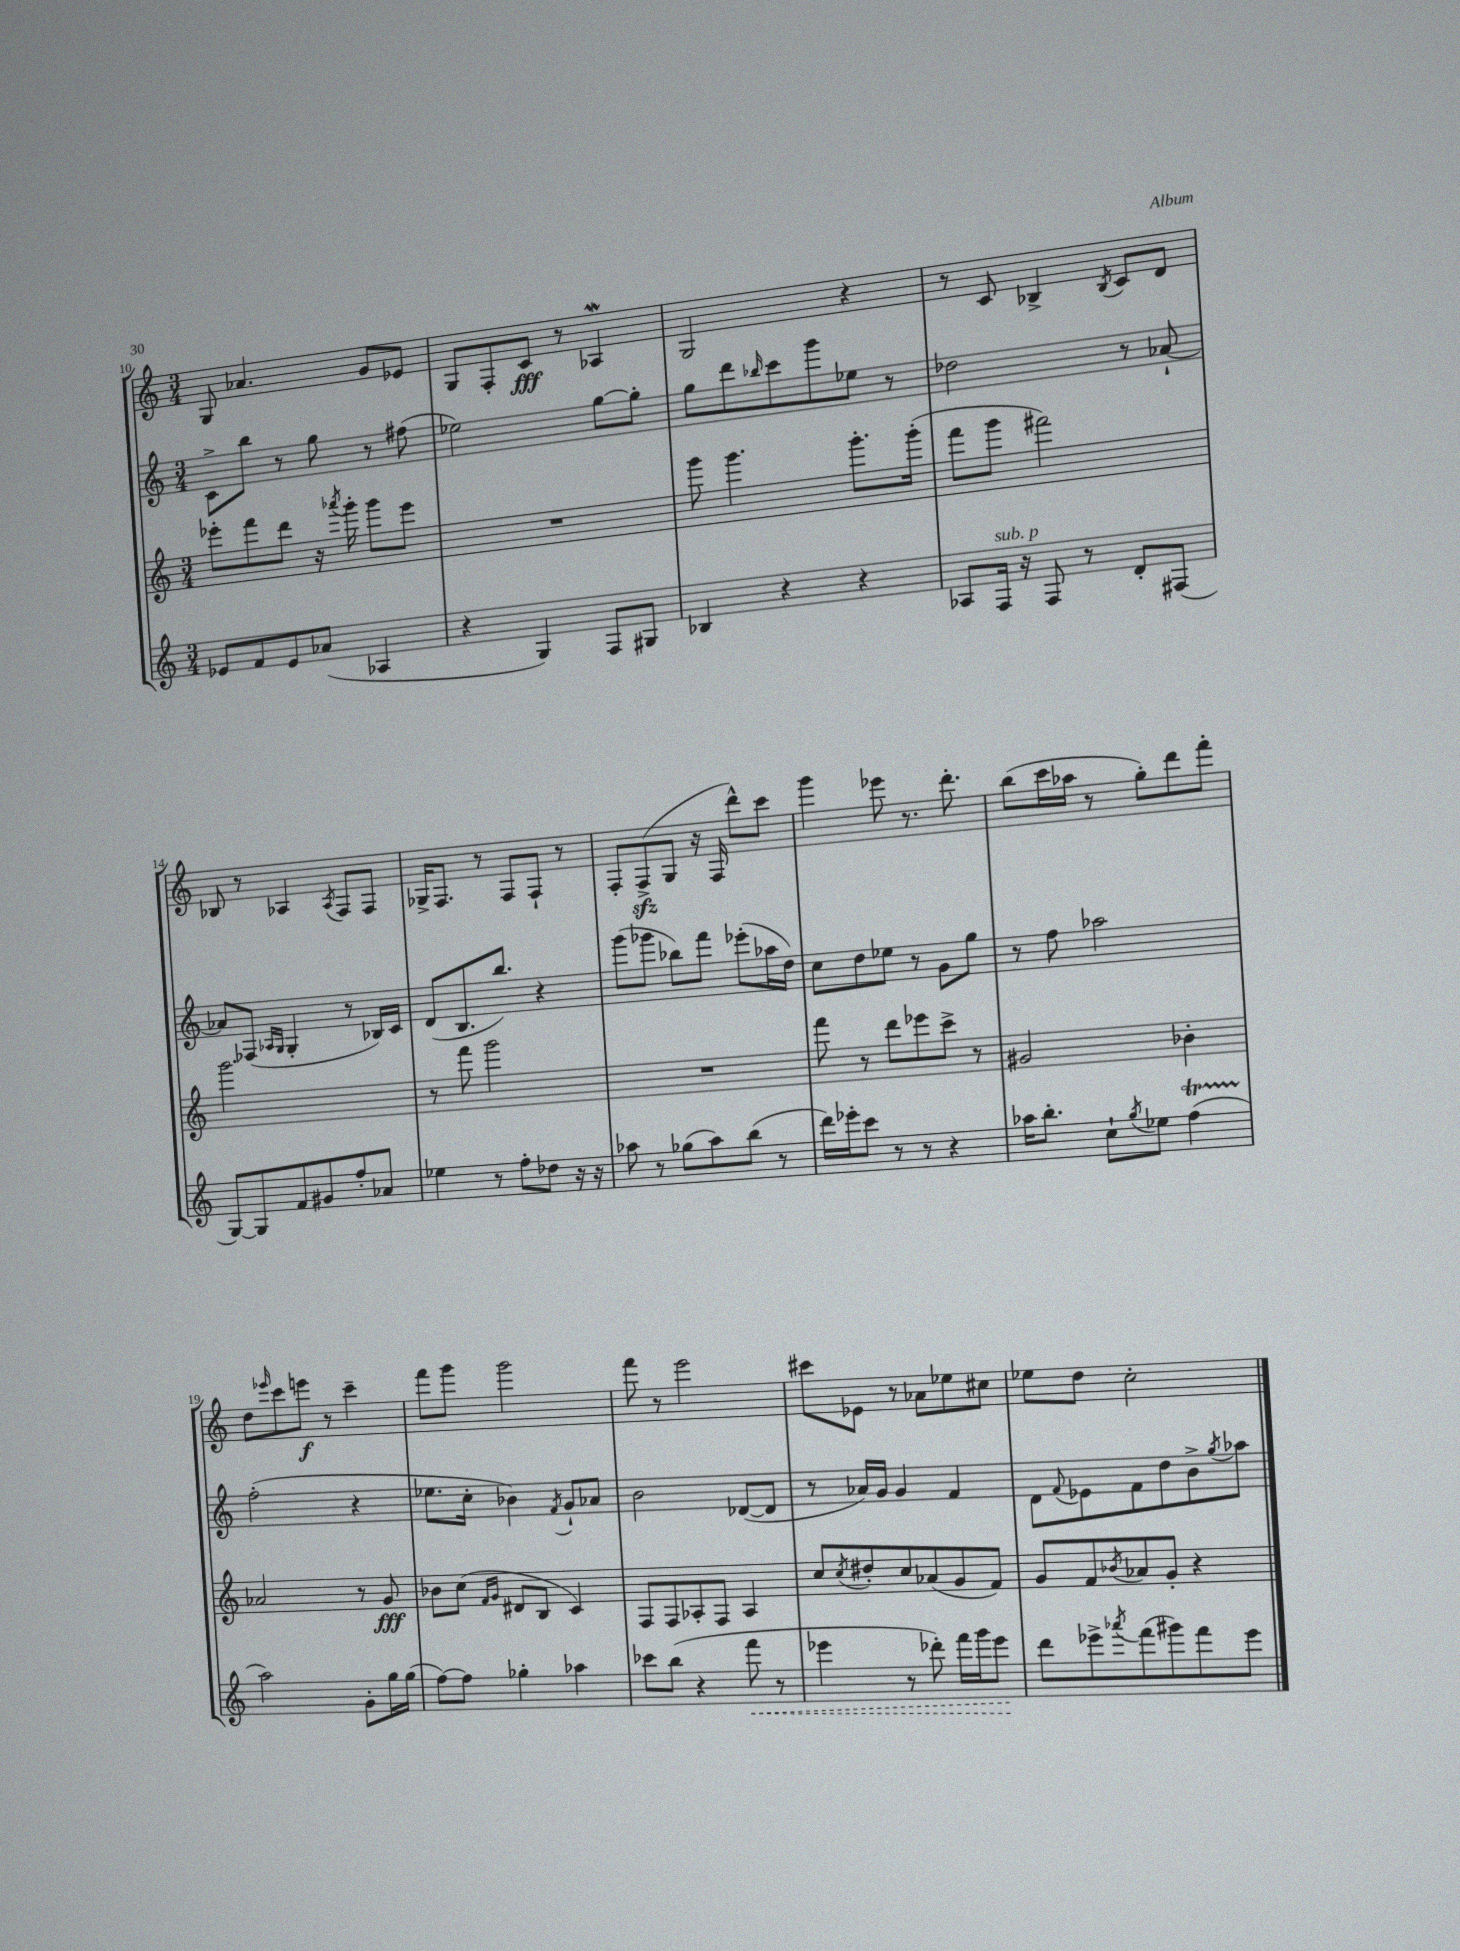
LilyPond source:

<<
\new StaffGroup <<
\new Staff = "s0" {
    \clef treble \key c \major \numericTimeSignature \time 3/4
    g8 aes'4. g'8 ees'8 |
    g8 f8-. c'8\fff r8 aes4\mordent |
    g2 r4 |
    r8 c'8 bes4-> \acciaccatura { bes8 } c'8 d'8 |
    bes8 r8 aes4 \acciaccatura { aes8 } f8 f8 |
    ges16-> f8. r8 f8 f8-! r8 |
    f8-. f8->\sfz( g8 r16 f16 d'''8-^) c'''8 |
    g'''4 ees'''8 r8. d'''8.-. |
    b''8( c'''16 aes''16 r8 g''8-.) d'''8 f'''8-. |
    d''8 \grace { ees'''16 } c'''8 e'''8\f r8 c'''4-- |
    f'''8 g'''8 g'''2 |
    f'''8 r8 e'''2 |
    cis'''8 ees'8 r8 aes'8 ees''8 cis''8 |
    ees''8 d''8 c''2-. \bar "|." |
}
\new Staff = "s1" {
    \clef treble \key c \major \numericTimeSignature \time 3/4
    c'8-> b''8 r8 g''8 r8 fis''8( |
    ees''2) g''8~ g''8-. |
    g''8 d'''8 \grace { bes''16 } c'''8 g'''8 ees''8 r8 |
    des''2 r8 aes'8~-! |
    aes'8 fes8( \grace { aes16 g16 } g4-. r8 bes16) c'16 |
    d'8( b8. b''8.) r4 |
    g'''8( ges'''8 bes''8) f'''8 ees'''8-.( aes''16 d''16) |
    c''8 d''8 ees''8 r8 g'8 g''8 |
    r8 f''8 aes''2 |
    f''2-.( r4 |
    ees''8. c''16-. bes'4) \acciaccatura { f'8 } g'8-! aes'8 |
    b'2 des'8~( des'8 |
    r8 aes'16) g'16 g'4 f'4 |
    d'8 \appoggiatura { f'8 } ees'8 f'8 d''8 b'8-> \acciaccatura { g''8 } aes''8 \bar "|." |
}
\new Staff = "s2" {
    \clef treble \key c \major \numericTimeSignature \time 3/4
    ees'''8-. f'''8 d'''8 r16 \acciaccatura { aes'''8 } g'''16-. g'''8 ees'''8 |
    R2. |
    g'''8 g'''4. g'''8.-. g'''16-.( |
    f'''8 g'''8 fis'''2) |
    g'''2. |
    r8 f'''8 g'''2 |
    R2. |
    f'''8 r8 d'''8 ees'''8 c'''8-> r8 |
    gis'2 bes'4-. |
    aes'2 r8 g'8\fff |
    bes'8 c''8( \grace { f'16 g'16 } dis'8 b8 c'4) |
    f8 f8 aes8-. f8 aes4 |
    c''8 \acciaccatura { c''8 } dis''8-. c''8 aes'8( g'8 f'8) |
    g'8 f'8 \acciaccatura { bes'8 } aes'8 g'8-. r4 \bar "|." |
}
\new Staff = "s3" {
    \clef treble \key c \major \numericTimeSignature \time 3/4
    ees'8 f'8 ees'8 aes'8( aes4 |
    r4 g4) f8 gis8 |
    bes4 r4 r4 |
    aes8 f16^\markup { \italic "sub. p" } r16 f8 r8 d'8-. fis8( |
    g8~) g8 f'8 gis'8 f''8-. aes'8 |
    ees''4 r8 f''8-. des''8 r16 r16 |
    aes''8 r8 ges''8( aes''8) b''8( r8 |
    d'''16) ees'''16-. c'''8 r8 r8 r4 |
    aes''16 b''8.-. c''8-! \acciaccatura { g''8 } ees''8 f''4\startTrillSpan( |
    a''2\stopTrillSpan) g'8-. g''16 g''16( |
    f''8~) f''8 ges''4-. aes''4 |
    ces'''8 b''8( r4 \once \override Hairpin.style = #'dashed-line f'''8\< r8 |
    ees'''4 r8 des'''8-.) f'''16 g'''16 ees'''8\! |
    d'''8 ees'''8-> \acciaccatura { aes'''8 } f'''8( gis'''8) f'''8 ees'''8 \bar "|." |
}
>>
>>
\layout { \context { \Score currentBarNumber = #10 } }
